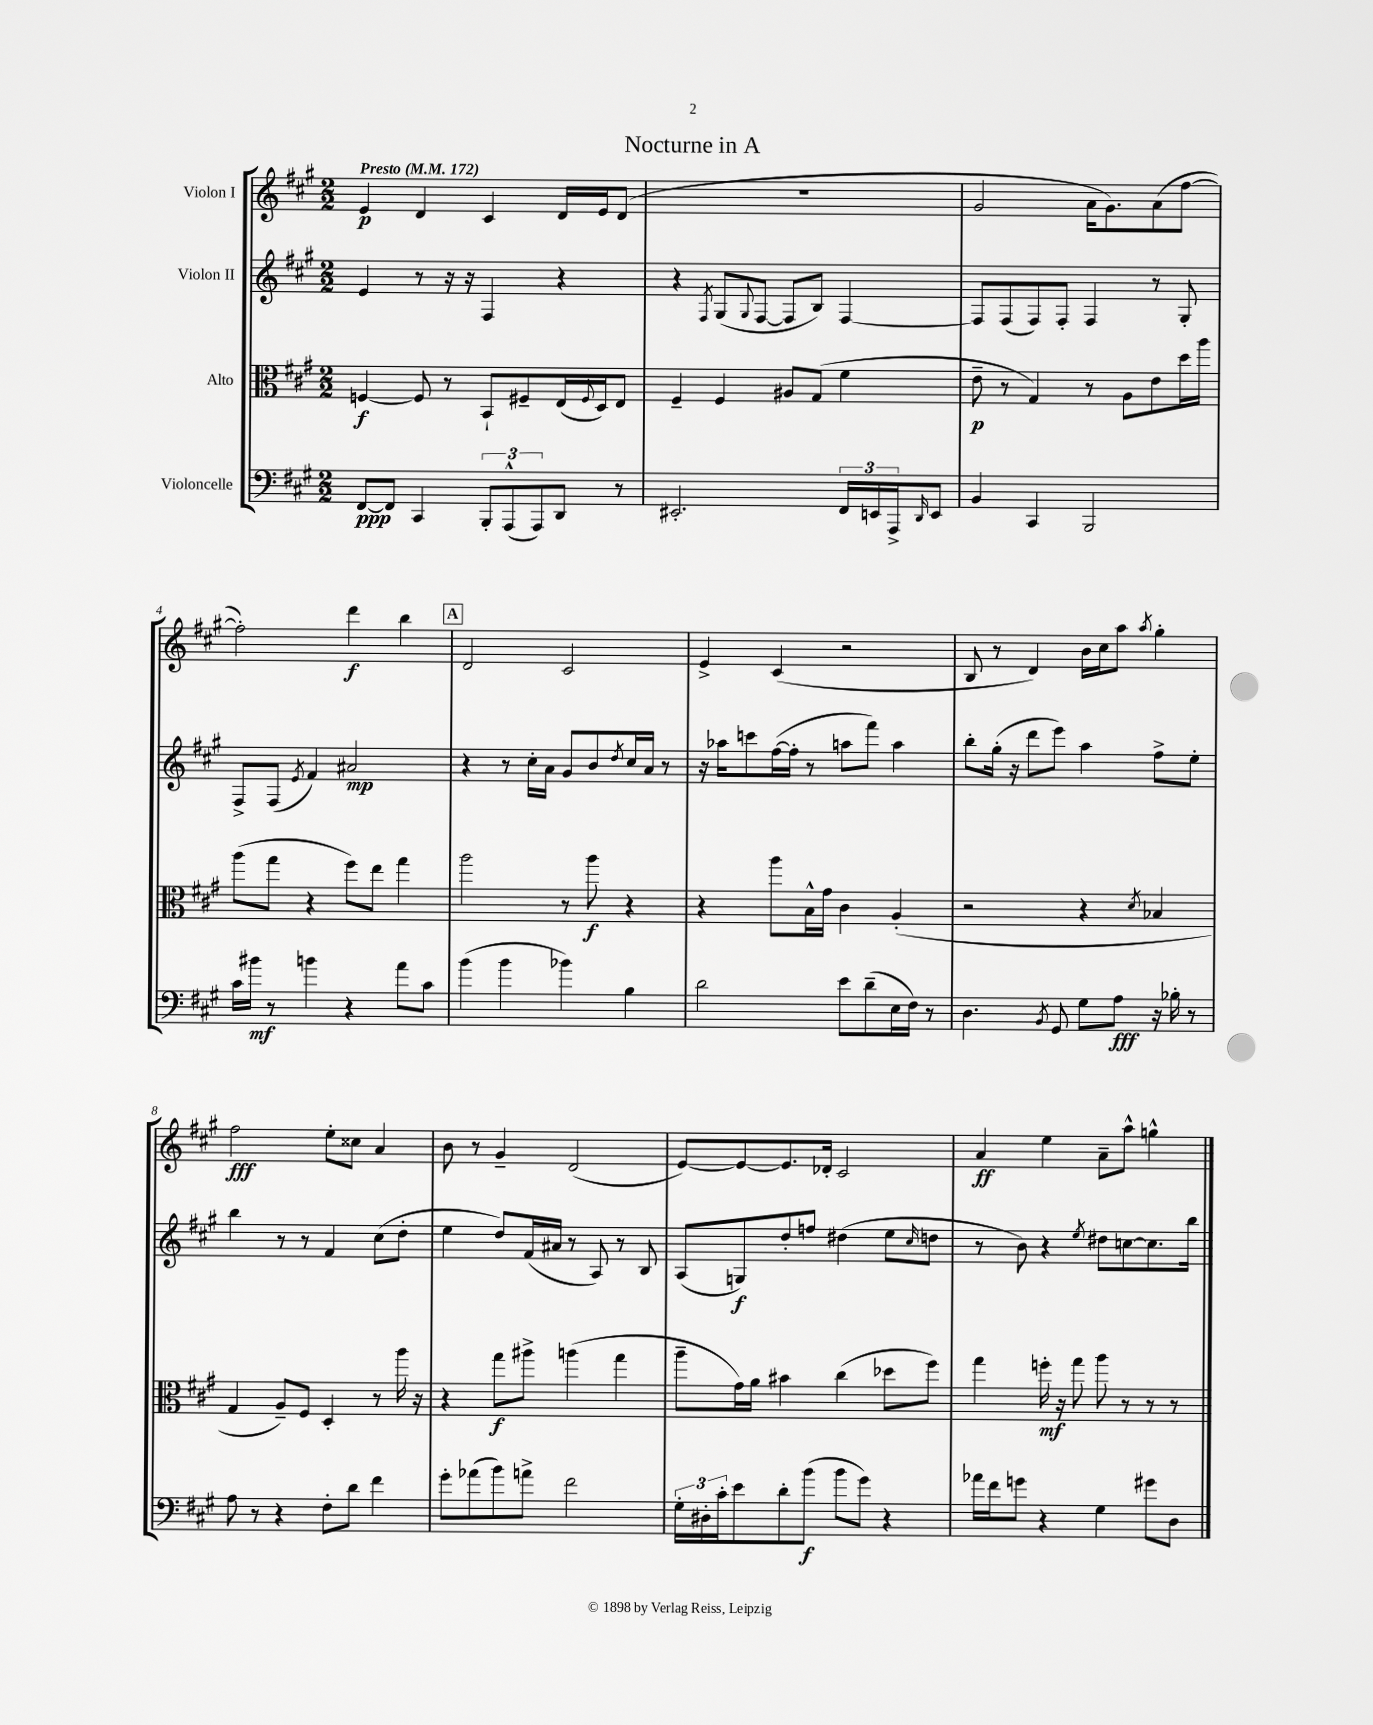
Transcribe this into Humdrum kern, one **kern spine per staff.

**kern	**kern	**kern	**kern
*staff4	*staff3	*staff2	*staff1
*clefF4	*clefC3	*clefG2	*clefG2
*k[f#c#g#]	*k[f#c#g#]	*k[f#c#g#]	*k[f#c#g#]
*M2/2	*M2/2	*M2/2	*M2/2
*MM172	*MM172	*MM172	*MM172
[8FF#/L	[4F/	4e/	4e/
8FF#/]J	.	.	.
4CC#/	8F/]	8r	4d/
.	8r	16r	.
.	.	16r	.
12BBB'/L	8BB`/L	4F#/	4c#/
(12AAA^^/	.	.	.
.	8F#~/	.	.
12AAA/)	.	.	.
8DD/J	(16E/L	4r	16d/LL
.	8qqF#/	.	.
.	16D/J)	.	16e/J
8r	8E/J	.	(8d/J
=	=	=	=
2.EE#'/	4F#~/	4r	1r
.	.	8qF#/	.
.	4F#/	(8G#/L	.
.	.	8qqG#/	.
.	.	[8F#/J	.
.	8A#/L	8F#/]L	.
.	(8G#/J	8B/J)	.
24FF#/LL	4f#\	[4F#/	.
24EE/	.	.	.
24AAA^/J	.	.	.
16qqDD/	.	.	.
8EE/J	.	.	.
=	=	=	=
4BB/	8e~\	8F#/]L	2g#/
.	8r	(8F#/	.
4CC#/	4G#/)	8F#/)	.
.	.	8F#'/J	.
2BBB/	8r	4F#/	16a\LK
.	.	.	8.g#\)
.	8A\L	.	.
.	8e\	8r	(8a\
.	16dd\L	8G#'/	[8ff#\J
.	16aa\JJ	.	.
=	=	=	=
16c#\LL	(8aa\L	8F#^/L	2ff#'\])
16b#\JJ	.	.	.
8r	8gg#\J	(8F#/J	.
.	.	8qe/	.
4b\	4r	4f#/)	.
4r	8ff#\L)	2a#/	4ddd\
.	8ee\J	.	.
8a\L	4gg#\	.	4bb\
8c#\J	.	.	.
=	=	=	=
(4b\	2aa\	4r	2d/
4b\	.	8r	.
.	.	16cc#'\LL	.
.	.	16a\JJ	.
4b-\)	8r	8g#/L	2c#/
.	8aa\	8b/	.
.	.	8qdd/	.
4B\	4r	16cc#/L	.
.	.	16a/JJ	.
.	.	8r	.
=	=	=	=
2d\	4r	16r	4e^/
.	.	16aa-\LK	.
.	.	8ccc\	.
.	8aa\L	([16ff#\L	(4c#/
.	.	16ff#'\]JJ	.
.	16B^^\L	8r	.
.	16g#\JJ	.	.
8e\L	4c#\	8aa\L	2r
(8d~\	.	8fff#\J)	.
16E\L	(4A'/	4aa\	.
16F#\JJ)	.	.	.
8r	.	.	.
=	=	=	=
4.D\	2r	8bb'\L	8B/
.	.	(16gg#'\Jk	8r
.	.	16r	.
.	.	8ddd\L	4d/)
8qBB/	.	.	.
8GG#/	.	8eee\J)	.
8G#\L	4r	4aa\	16b\LL
.	.	.	16cc#\J
8A\J	.	.	8aa\J
.	8qd/	.	8qaa/
16r	4B-/	8ff#^\L	4gg#'\
16B-'\	.	.	.
8r	.	8ee'\J	.
=	=	=	=
8A\	4G#/	4bb\	2ff#\
8r	.	.	.
4r	8A~/L)	8r	.
.	8F#/J	8r	.
8F#'\L	4D'/	4f#/	8ee'\L
8d\J	.	.	8cc##\J
4f#\	8r	(8cc#\L	4a/
.	16aa\	8dd'\J	.
.	16r	.	.
=	=	=	=
8g#'\L	4r	4ee\	8b\
(8a-\	.	.	8r
8b\)	8gg#\L	8dd/L)	4g#~/
8a^\J	8aa#^\J	(16f#/L	.
.	.	16a#/JJ	.
2f#\	(4aa\	8r	(2d/
.	.	8A/)	.
.	4gg#\	8r	.
.	.	8B/	.
=	=	=	=
24G#'\LL	8aa~\L	(8A/L	[8e/L)
24D#'\	.	.	.
24c#'\J	.	.	.
8e\	16g#\L)	8G/)	8e/_
.	16a\JJ	.	.
8d'\	4b#\	8dd'/	8.e/]
(8b\J	.	8ff/J	.
.	.	.	16d-'/Jk
8b\L	(4cc#\	(4dd#\	2c#/
8g#\J)	.	.	.
4r	8dd-\L	8ee\L	.
.	.	16qqcc#/	.
.	8ff#\J)	8dd\J	.
=	=	=	=
16a-\LL	4gg#\	8r	4a/
16f#\J	.	.	.
8g\J	.	8b\)	.
4r	16ff'\	4r	4ee\
.	16r	.	.
.	8gg#\	.	.
.	.	8qee/	.
4G#\	8aa\	8dd#\L	8a~\L
.	8r	[8cc\	8aa^^\J
8g#\L	8r	8.cc\]	4gg^^\
8D\J	8r	.	.
.	.	16bb\Jk	.
==	==	==	==
*-	*-	*-	*-
